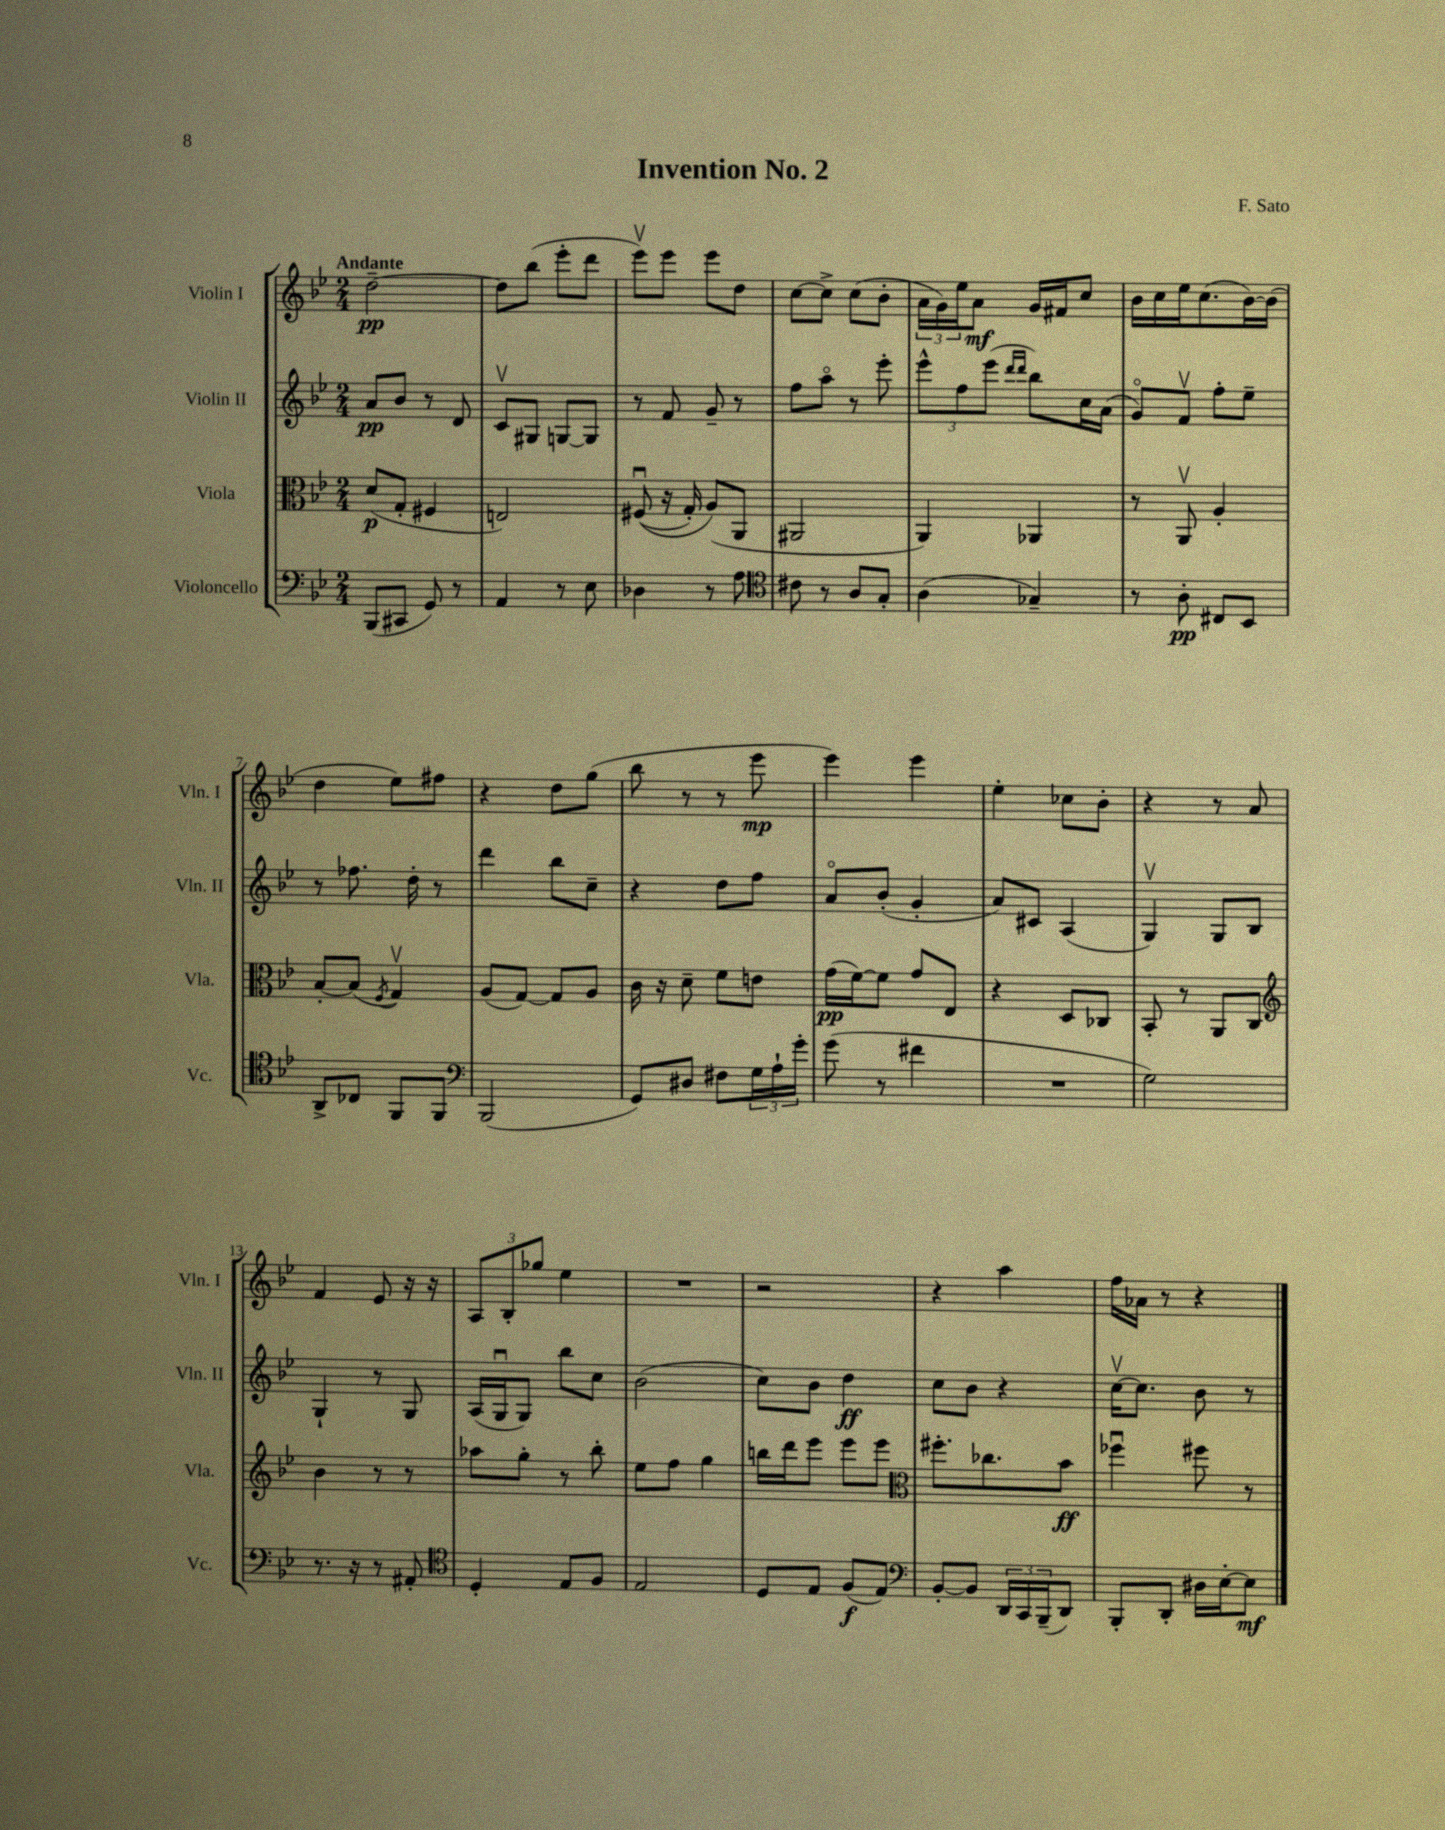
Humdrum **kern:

**kern	**kern	**kern	**kern
*staff4	*staff3	*staff2	*staff1
*clefF4	*clefC3	*clefG2	*clefG2
*k[b-e-]	*k[b-e-]	*k[b-e-]	*k[b-e-]
*M2/4	*M2/4	*M2/4	*M2/4
(8BBB-	(8d	8a	[2dd~
8CC#	8G'	8b-	.
8GG)	4F#	8r	.
8r	.	8d	.
=	=	=	=
4AA	2E)	8cv	8dd]
.	.	8G#	(8bb-
8r	.	[8G	8eee-'
8E-	.	8G]	8ddd
=	=	=	=
4D-	&((8F#u	8r	8eee-v)
.	16r	8f	8eee-
.	16G')	.	.
8r	(8A&)	8g~	8eee-
8A	8AA	8r	8dd
=	=	=	=
*clefC4	*	*	*
8c#	2AA#	8ff	[8cc
8r	.	8aao	8cc^]
8A	.	8r	(8cc
8G'	.	8eee-'	8b-'
=	=	=	=
(4A	4AA)	12eee-^^	24a
.	.	.	24g)
.	.	12ff	24ee-
.	.	.	8a
.	.	(12eee-	.
.	.	16qqddd	.
.	.	16qqddd	.
4G-~)	4AA-	8bb-)	16g
.	.	.	16f#
.	.	16cc	8cc
.	.	(16a	.
=	=	=	=
8r	8r	8go)	16b-
.	.	.	16cc
8A'	8AAv	8fv	16ee-
.	.	.	(8.cc
8C#	4A'	8ff'	.
8BB-	.	8ee-~	[16b-)
.	.	.	(16b-]
=	=	=	=
8AA^	[8B-'	8r	4dd
8C-	(8B-]	8.ff-	.
.	8qF	.	.
8FF	4Gv)	.	8ee-)
.	.	16dd'	.
8FF	.	8r	8ff#
=	=	=	=
*clefF4	*	*	*
(2BBB-	(8A	4ddd	4r
.	[8G)	.	.
.	8G]	8bb-	8dd
.	8A	8cc~	(8gg
=	=	=	=
8GG)	16c	4r	8bb-
.	16r	.	.
8D#	8d~	.	8r
8F#	8f	8dd	8r
24G	8e	8ff	8eee-
24A`	.	.	.
24g'	.	.	.
=	=	=	=
(8g	(16g	8ao	4eee-)
.	[16f)	.	.
8r	8f]	(8b-'	.
4f#	8g	4g'	4eee-
.	8E-	.	.
=	=	=	=
2r	4r	8a)	4ee-'
.	.	8c#	.
.	8D	(4A	8cc-
.	8C-	.	8b-'
=	=	=	=
2G)	8BB-'	4Gv)	4r
.	8r	.	.
.	8AA	8G	8r
.	8C	8B-	8a
=	=	=	=
*	*clefG2	*	*
8.r	4b-	4G`	4f
16r	.	.	.
8r	8r	8r	8e-
8AA#'	8r	8G	16r
.	.	.	16r
=	=	=	=
*clefC4	*	*	*
4D'	8aa-	(16A	12A
.	.	16Gu	.
.	.	.	12B-'
.	8gg'	8G)	.
.	.	.	12gg-
8E-	8r	8bb-	4ee-
8F	8bb-'	8cc	.
=	=	=	=
2E-	8ee-	(2b-	2r
.	8ff	.	.
.	4gg	.	.
=	=	=	=
8D	16bb	8cc)	2r
.	16ddd	.	.
8E-	8eee-	8b-	.
(8F	8eee-	4dd	.
8E-)	8eee-	.	.
=	=	=	=
*clefF4	*clefC3	*	*
[8BB-'	8.ff#'	8cc	4r
8BB-]	.	8b-	.
.	8.cc-	.	.
24DD	.	4r	4aa
24CC	.	.	.
(24BBB-~	.	.	.
8DD)	8b-	.	.
=	=	=	=
8BBB-'	4ff-u	[16ccv	16ff
.	.	8.cc]	16a-
8DD'	.	.	8r
16D#	8ff#	8b-	4r
[16E-'	.	.	.
8E-]	8r	8r	.
==	==	==	==
*-	*-	*-	*-
